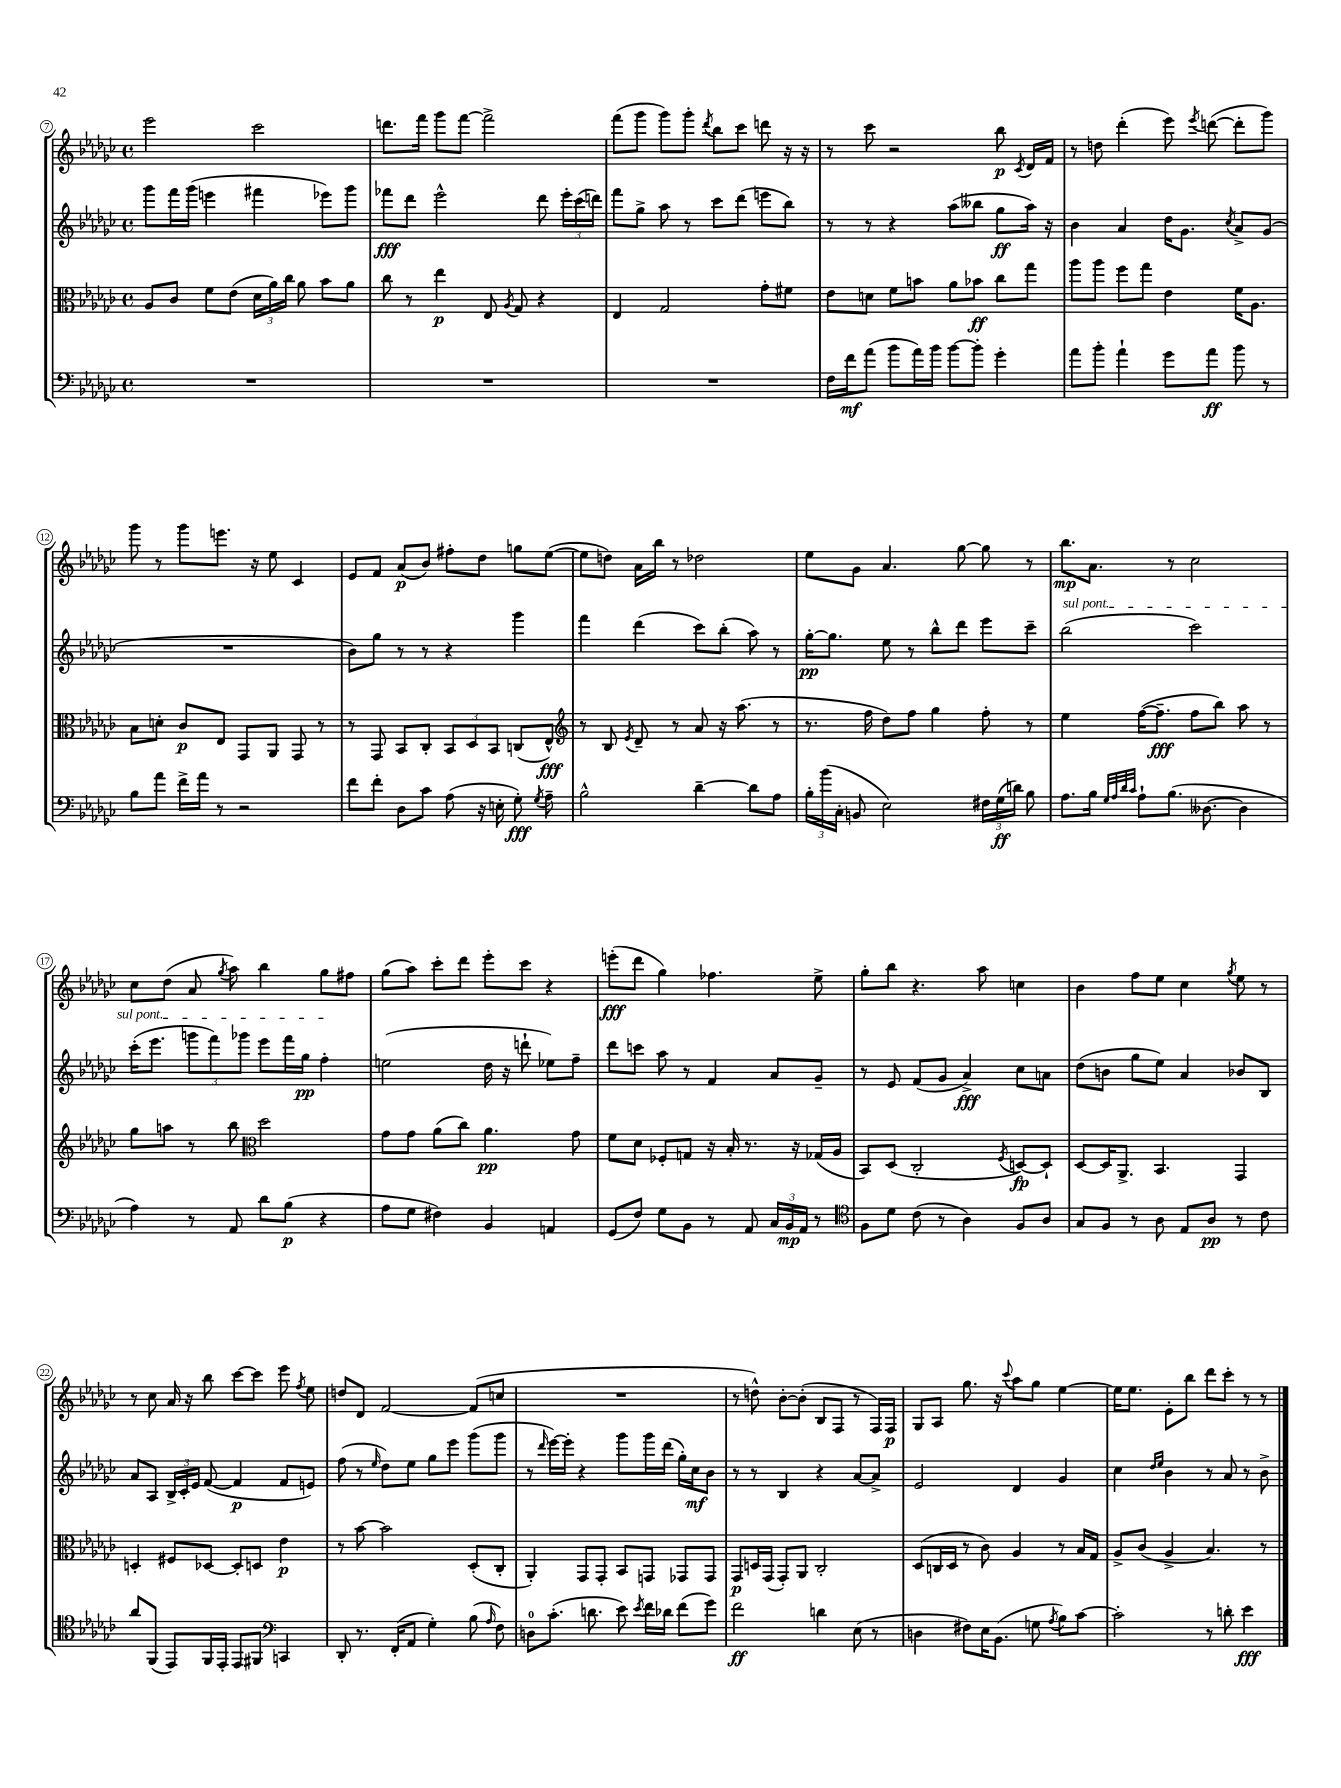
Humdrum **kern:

**kern	**kern	**kern	**kern
*staff4	*staff3	*staff2	*staff1
*clefF4	*clefC3	*clefG2	*clefG2
*k[b-e-a-d-g-c-]	*k[b-e-a-d-g-c-]	*k[b-e-a-d-g-c-]	*k[b-e-a-d-g-c-]
*M4/4	*M4/4	*M4/4	*M4/4
*met(c)	*met(c)	*met(c)	*met(c)
1r	8A-	8ggg-	2eee-
.	8c-	16fff	.
.	.	(16ggg-	.
.	8f	4eee	.
.	(8e-	.	.
.	24d-	4fff#	2ccc-
.	24a-)	.	.
.	24cc-	.	.
.	8a-	.	.
.	8b-	8eee-)	.
.	8a-	8ggg-	.
=	=	=	=
1r	8cc-	8fff-	8.ddd
.	8r	8ddd-	.
.	.	.	16fff
.	4ee-	2eee-^^	8ggg-
.	.	.	[8fff
.	8E-	.	2fff^]
.	8qA-	.	.
.	8G-	.	.
.	4r	8ddd-	.
.	.	24eee-'	.
.	.	(24ccc-	.
.	.	24ddd)	.
=	=	=	=
1r	4E-	8fff	(8fff
.	.	8gg-^	8ggg-
.	2G-	8aa-	8ggg-)
.	.	8r	8ggg-'
.	.	.	8qddd-
.	.	8ccc-	8bb-
.	.	(8ddd-	8ccc-
.	8g-'	8eee	8ddd
.	8f#	8bb-)	16r
.	.	.	16r
=	=	=	=
16F	8e-	8r	8r
16f	.	.	.
(8a-	8d	8r	8ccc-
8b-	8f	4r	2r
16a-)	8b	.	.
16b-	.	.	.
[8b-	8a-	(8aa-	.
8b-']	8b-	8bb--	.
4g-'	8cc-	8gg-	8bb-
.	.	.	8qc-
.	8gg-	16aa-)	16d-
.	.	16r	16f
=	=	=	=
8a-	8aa-	4b-	8r
8b-'	8aa-	.	8dd
4a-`	8ff	4a-	(4ddd-'
.	8gg-	.	.
8g-	4e-	16dd-	8eee-)
.	.	8.g-	.
.	.	.	8qeee-
8a-	.	.	([8ddd
.	.	8qcc-	.
8b-	16f	8a-^	8ddd']
.	8.A-	.	.
8r	.	(8g-	8ggg-)
=	=	=	=
8B-	8B-	1r	8ggg-
8a-	8d'	.	8r
16f^	8c-	.	8ggg-
16a-	.	.	.
8r	8E-	.	8.eee
2r	8GG-	.	.
.	.	.	16r
.	8AA-	.	8ee-
.	8GG-	.	4c-
.	8r	.	.
=	=	=	=
8f	8r	8b-)	8e-
8f'	8GG-	8gg-	8f
8D-	8BB-	8r	(8a-
8c-	8C-'	8r	8b-)
(8A-	12BB-	4r	8ff#'
.	12D-	.	.
16r	.	.	8dd-
.	12BB-	.	.
16E'	.	.	.
8G-')	(8C	4ggg-	8gg
8qG-	.	.	.
8A-~	8E-^^)	.	([8ee-
=	=	=	=
*	*clefG2	*	*
2B-^^	8r	4fff	8ee-]
.	8B-	.	8dd)
.	8qe-	.	.
.	8d-~	(4ddd-	16a-
.	.	.	16bb-
.	8r	.	8r
[4d-~	8a-	8ccc-)	2dd-
.	16r	(8bb-'	.
.	(8.aa-	.	.
8d-]	.	8aa-)	.
8A-	8r	8r	.
=	=	=	=
24B-'	8.r	[16gg-'	8ee-
(24b-	.	.	.
.	.	8.gg-]	.
24C-'	.	.	.
8BB	.	.	8g-
.	16ff	.	.
2E-)	8dd-)	8ee-	4.a-
.	8ff	8r	.
.	4gg-	8bb-^^	.
.	.	8ddd-	[8gg-
24F#	8ff'	8eee-	8gg-]
(24G-	.	.	.
24d)	.	.	.
8B-	8r	8ccc-~	8r
=	=	=	=
8.A-	4ee-	(2bb-	8.bb-
16B-	.	.	8.a-
32qqG-	.	.	.
32qqA-	.	.	.
32qqd-	.	.	.
32qqc-	.	.	.
8A-`	([16ff	.	.
.	8.ff~]	.	.
(8.B-	.	.	8r
.	8ff	2ccc-)	2cc-
[8.D--	.	.	.
.	8bb-)	.	.
4D--]	8aa-	.	.
.	8r	.	.
=	=	=	=
4A-)	8gg-	(16ccc-'	8cc-
.	.	8.eee-	.
.	8aa	.	(8dd-
8r	8r	12ggg	8a-
.	.	12fff)	.
.	.	.	8qgg-
8AA-	8bb-	.	8aa-)
.	.	12ggg-	.
*	*clefC3	*	*
8d-	2dd-	8eee-	4bb-
(8B-	.	16fff	.
.	.	16gg-	.
4r	.	4ff'	8gg-
.	.	.	8ff#
=	=	=	=
8A-	8g-	(2ee	(8gg-
8G-	8g-	.	8aa-)
4F#)	(8a-	.	8ccc-'
.	8cc-)	.	8ddd-
4BB-	4.a-	16dd-	8eee-'
.	.	16r	.
.	.	8ddd`	8ccc-
4AA	.	8ee-)	4r
.	8g-	8ff~	.
=	=	=	=
(8GG-	8f	8ddd-	(8eee'
8F)	8d-	8ccc	8ddd-
8G-	8F-'	8aa-	4gg-)
8BB-	8G	8r	.
8r	16r	4f	4.ff-
.	16B-'	.	.
8AA-	8.r	.	.
24C-	.	8a-	.
24BB-	.	.	.
.	16r	.	.
24AA-	.	.	.
8r	(16G-	8g-~	8ee-^
.	16A-	.	.
=	=	=	=
*clefC4	*	*	*
8F	8BB-)	8r	8gg-'
8d-	(8D-	8e-	8bb-
(8c-	2C-'	(8f	4.r
8r	.	8g-	.
4A-)	.	4a-^)	.
.	.	.	8aa-
.	8qF	.	.
8F	[8D)	8cc-	4cc
8A-	8D`]	8a	.
=	=	=	=
8G-	[8D-	(8dd-	4b-
8F	16D-]	8b	.
.	8.AA-^	.	.
8r	.	8gg-	8ff
8A-	4.BB-	8ee-)	8ee-
8E-	.	4a-	4cc-
8A-	.	.	.
.	.	.	8qgg-
8r	4GG-	8b-	8ee-
8c-	.	8B-	8r
=	=	=	=
8a-	4D'	8a-	8r
(8FF	.	8A-	8cc-
8EE-)	8F#	24B-^	16a-
.	.	24c-'	.
.	.	.	16r
.	.	24e-	.
16FF	[8D-	([8f	8bb-
16EE-'	.	.	.
8EE-	8D-']	4f]	[8ccc-
8FF#	8D	.	8ccc-]
*clefF4	*	*	*
4CC	4e-	8f	8eee-
.	.	.	8qff
.	.	8e)	8ee-
=	=	=	=
8DD-'	8r	(8ff	8dd
8.r	[8b-	8r	8d-
.	.	16qqee-	.
.	2b-]	8dd-)	[2f
(16FF'	.	.	.
8AA-	.	8ee-	.
4G-')	.	8gg-	.
.	.	8eee-	.
(8B-	(8D-'	(8ggg-	(8f]
16qqA-	.	.	.
8F)	8C-'	8ggg-	8cc
=	=	=	=
8D	4AA-')	8r	1r
.	.	16qqddd-	.
(8.c-'	.	[16eee-)	.
.	.	16eee-']	.
.	8GG-	4r	.
8.d	.	.	.
.	8GG-'	.	.
8e-)	8BB-	8ggg-	.
8qe-	.	.	.
16f	8GG	16ggg-	.
16d-	.	(16ddd-	.
(8f	8GG-	16gg-')	.
.	.	16cc-	.
8g-)	8GG-	8b-	.
=	=	=	=
2f	8GG-	8r	8r
.	16D	8r	8dd^^)
.	(16GG-	.	.
.	8GG-')	4B-	[8b-'
.	8AA-	.	(8b-']
4d	2C-'	4r	8B-
.	.	.	8F
(8E-	.	[8a-	8r
8r	.	8a-^]	16F)
.	.	.	16F
=	=	=	=
4D	(8D-	2e-	8G-
.	16C	.	8A-
.	16D-	.	.
8F#)	8r	.	8.gg-
16E-	8c-)	.	.
(8.BB-	.	.	16r
.	.	.	8qqccc-
.	4A-	4d-	8aa-
8G	.	.	8gg-
8qA-	.	.	.
8B-)	8r	4g-	[4ee-
[8c-	16B-	.	.
.	16G-	.	.
=	=	=	=
2c-']	8A-^	4cc-	16ee-]
.	.	.	8.ee-
.	(8c-	.	.
.	.	16qqdd-	.
.	.	16qqee-	.
.	4A-^	4b-	8e-'
.	.	.	8bb-
8r	4.B-)	8r	8ddd-
8d'	.	8a-	8ccc-'
4e-	.	8r	8r
.	8r	8b-^	8r
==	==	==	==
*-	*-	*-	*-
